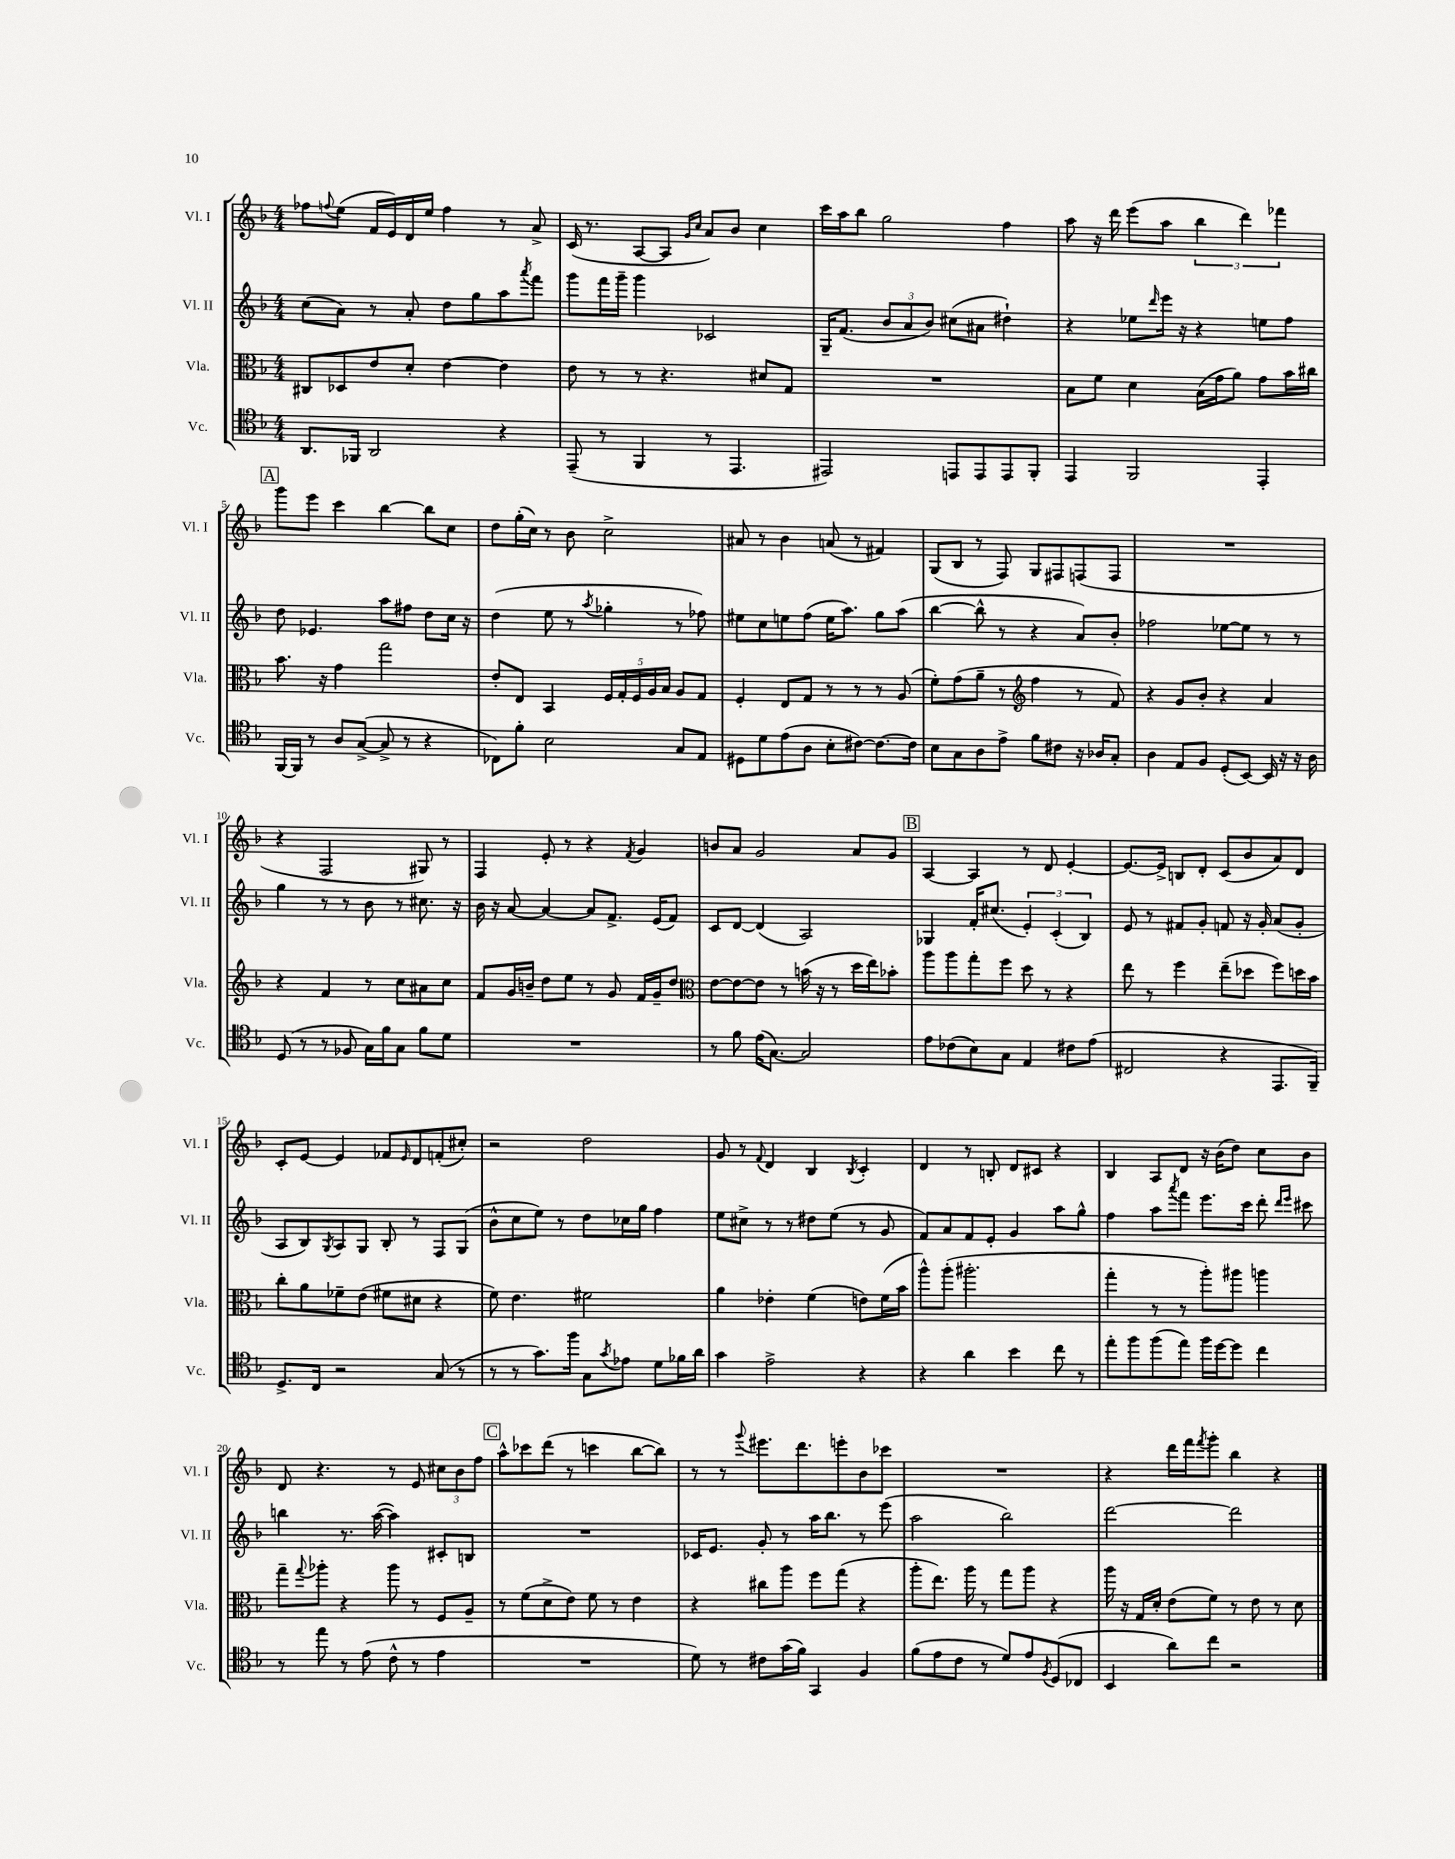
<<
\new StaffGroup <<
\new Staff = "s0" \with { instrumentName = "Vl. I" shortInstrumentName = "Vl. I" } {
    \clef treble \key f \major \numericTimeSignature \time 4/4
    fes''8 \appoggiatura { f''8 } e''8( f'16 e'16) d'16 e''16 f''4 r8 a'8-> |
    c'16( r8. a8~ a8 \grace { g'16 c''16 } a'8) bes'8 c''4 |
    c'''16 a''16 bes''8 g''2 f''4 |
    a''8 r16 d'''16 e'''8( a''8 \tuplet 3/2 { bes''4 d'''4) fes'''4 } |
    \mark \markup { \box "A" } g'''8 e'''8 c'''4 bes''4~ bes''8 c''8 |
    d''8 g''16-.( c''16) r8 bes'8 c''2-> |
    ais'8 r8 bes'4 a'8( r8 fis'4) |
    g8( bes8 r8 f8) g8 fis8 f8( f8 |
    R1 |
    r4 f2 gis8) r8 |
    f4 e'8-. r8 r4 \acciaccatura { f'8 } g'4 |
    b'8 a'8 g'2 a'8 g'8 |
    \mark \markup { \box "B" } a4~ a4 r8 d'8 e'4~-. |
    e'8.~ e'16-> b8 d'8-. c'8( bes'8 a'8) d'8 |
    c'8-. e'8~ e'4 fes'8 \grace { e'16 } d'8 f'8-.( cis''8-.) |
    r2 d''2 |
    g'8 r8 \appoggiatura { f'8 } d'4 bes4 \acciaccatura { bes8 } c'4-. |
    d'4 r8 b8-. d'8 cis'8 r4 |
    bes4 a8 d'8 r16 bes'16( d''8) c''8 bes'8 |
    d'8 r4. r8 e'8 \tuplet 3/2 { cis''8 bes'8 f''8 } |
    \mark \markup { \box "C" } a''8-^ ces'''8 d'''8( r8 c'''4 bes''8~ bes''8) |
    r8 r8 \appoggiatura { g'''8 } eis'''8. d'''8. e'''8-. bes'8 ces'''8 |
    R1 |
    r4 d'''16 f'''16 \acciaccatura { f'''8 } g'''8-. bes''4 r4 \bar "|." |
}
\new Staff = "s1" \with { instrumentName = "Vl. II" shortInstrumentName = "Vl. II" } {
    \clef treble \key f \major \numericTimeSignature \time 4/4
    c''8( a'8) r8 a'8-. d''8 g''8 a''8 \acciaccatura { a'''8 } f'''8 |
    g'''8 f'''16 g'''16-- g'''4 ces'2 |
    g16-- f'8.( \tuplet 3/2 { bes'8 a'8 bes'8) } cis''8( ais'8 dis''4-!) |
    r4 ees''8 \grace { d'''16 } e'''16 r16 r4 e''8 f''8 |
    \mark \markup { \box "A" } d''8 ees'4. a''8 fis''8 d''8 c''16 r16 |
    d''4( e''8 r8 \acciaccatura { a''8 } ges''4-. r8 fes''8) |
    eis''8 c''8 e''8 f''8( e''16 a''8.) g''8 a''8( |
    bes''4~ bes''8-^ r8 r4 a'8) bes'8-. |
    fes''2 ees''8~ ees''8 r8 r8 |
    g''4 r8 r8 bes'8 r8 cis''8. r16 |
    bes'16 r16 a'8~ a'4~ a'8 f'8.-> e'16( f'8) |
    c'8 d'8~ d'4( a2) |
    \mark \markup { \box "B" } ges4 f'16-. cis''8.( \tuplet 3/2 { e'4-.) c'4-.( bes4) } |
    e'8 r8 fis'8 g'8-. f'8 r16 g'16-. a'8( g'8-. |
    a8 bes8) \acciaccatura { g8 } a8 g8 bes8-. r8 f8 g8( |
    bes'8-^ c''8 e''8) r8 d''8 ces''16 g''16 f''4 |
    e''8 cis''8-> r8 r8 dis''8 e''8( r8 g'8 |
    f'8) a'8 f'8 e'8-. g'4 a''8 g''8-^ |
    f''4 a''8 \acciaccatura { a'''8 } f'''8 e'''8. c'''16 d'''8-. \grace { d'''16 e'''16 } cis'''8 |
    b''4 r8. a''16~( a''4) cis'8-. b8 |
    \mark \markup { \box "C" } R1 |
    ces'16 e'8. g'8-. r8 a''16 bes''8. r8 e'''8( |
    a''2 bes''2) |
    d'''2~ d'''2 \bar "|." |
}
\new Staff = "s2" \with { instrumentName = "Vla." shortInstrumentName = "Vla." } {
    \clef alto \key f \major \numericTimeSignature \time 4/4
    cis8 des8 e'8 d'8-. e'4~ e'4 |
    e'8 r8 r8 r4. dis'8 g8 |
    R1 |
    bes8 f'8 d'4 bes16( g'16 a'8) g'8 bes'16 cis''16 |
    \mark \markup { \box "A" } bes'8. r16 g'4 g''2 |
    e'8-. e8 bes,4 \tuplet 5/4 { f16 g16-. f16 a16 bes16 } a8 g8 |
    f4-. e8 g8 r8 r8 r8 a8( |
    f'8-.) g'8( a'8-- r8 \clef treble f''4 r8 f'8) |
    r4 g'8 bes'8-. r4 a'4 |
    r4 f'4 r8 c''8 ais'8 c''8 |
    f'8 g'16 b'16-- d''8 e''8 r8 g'8 f'16 g'16-- d''8 |
    \clef alto e'8~ e'8~ e'8 r8 b'16( r16 r8 d''16 e''16) bes'8-. |
    \mark \markup { \box "B" } a''8 a''8 g''8-. f''8 d''8 r8 r4 |
    e''8 r8 f''4 e''8--( des''8 f''8) d''16 bes'16 |
    c''8-. a'8 fes'8-- e'8( fis'8 dis'8 r4 |
    f'8) e'4. fis'2 |
    a'4 ees'4-. f'4( e'8) f'16( bes'16 |
    a''8-^) a''8-.( ais''2.-. |
    g''4-. r8 r8 a''8-.) ais''8 a''4 |
    g''8-- \appoggiatura { g''8 } aes''8-. r4 aes''8 r8 f8 a8-- |
    \mark \markup { \box "C" } r8 f'8( d'8-> e'8) f'8 r8 e'4 |
    r4 cis''8 a''8 f''8 g''8( r4 |
    a''8-. e''8.) a''16 r8 g''8 a''8 r4 |
    a''16 r16 g16 d'16-. e'8( f'8) r8 e'8 r8 d'8 \bar "|." |
}
\new Staff = "s3" \with { instrumentName = "Vc." shortInstrumentName = "Vc." } {
    \clef tenor \key f \major \numericTimeSignature \time 4/4
    a,8. fes,16 a,2 r4 |
    e,8--( r8 f,4 r8 e,4. |
    eis,2) e,8 e,8 e,8 f,8-. |
    e,4 f,2 e,4-. |
    \mark \markup { \box "A" } f,16~ f,16 r8 a8 g8~->( g8-> r8 r4 |
    ces8) f'8-. bes2 g8 e8 |
    dis8 d'8 e'8( a8 bes8-. cis'8~) cis'8.~ cis'16 |
    bes8 g8 a8 e'8-> f'8 cis'8 r16 aes16 g8-. |
    a4 e8 f8 d8-.( bes,8~) bes,16 r16 r16 a16 |
    d8( r8 r8 fes8 g16) f'16 g8 f'8 d'8 |
    R1 |
    r8 f'8 e'16( g8.~) g2 |
    \mark \markup { \box "B" } e'8 ces'8( bes8) g8 e4 cis'8 e'8( |
    cis2 r4 e,8. f,16--) |
    d8.-> c16 r2 g8( r8 |
    r8 r8 g'8.) f''16 g8 \acciaccatura { g'8 } ees'8 d'8 fes'16 a'16 |
    g'4 e'2-> r4 |
    r4 a'4 bes'4 c''8 r8 |
    e''8-. f''8 f''8( e''8) f''16 d''16~ d''8 c''4 |
    r8 e''8 r8 e'8( c'8-^ r8 e'4 |
    \mark \markup { \box "C" } R1 |
    d'8) r8 cis'8 g'16( f'16) g,4 f4 |
    f'8( e'8 c'8 r8 d'8) e'8 \acciaccatura { f8 } d8( ces8 |
    bes,4 a'8) c''8 r2 \bar "|." |
}
>>
>>
